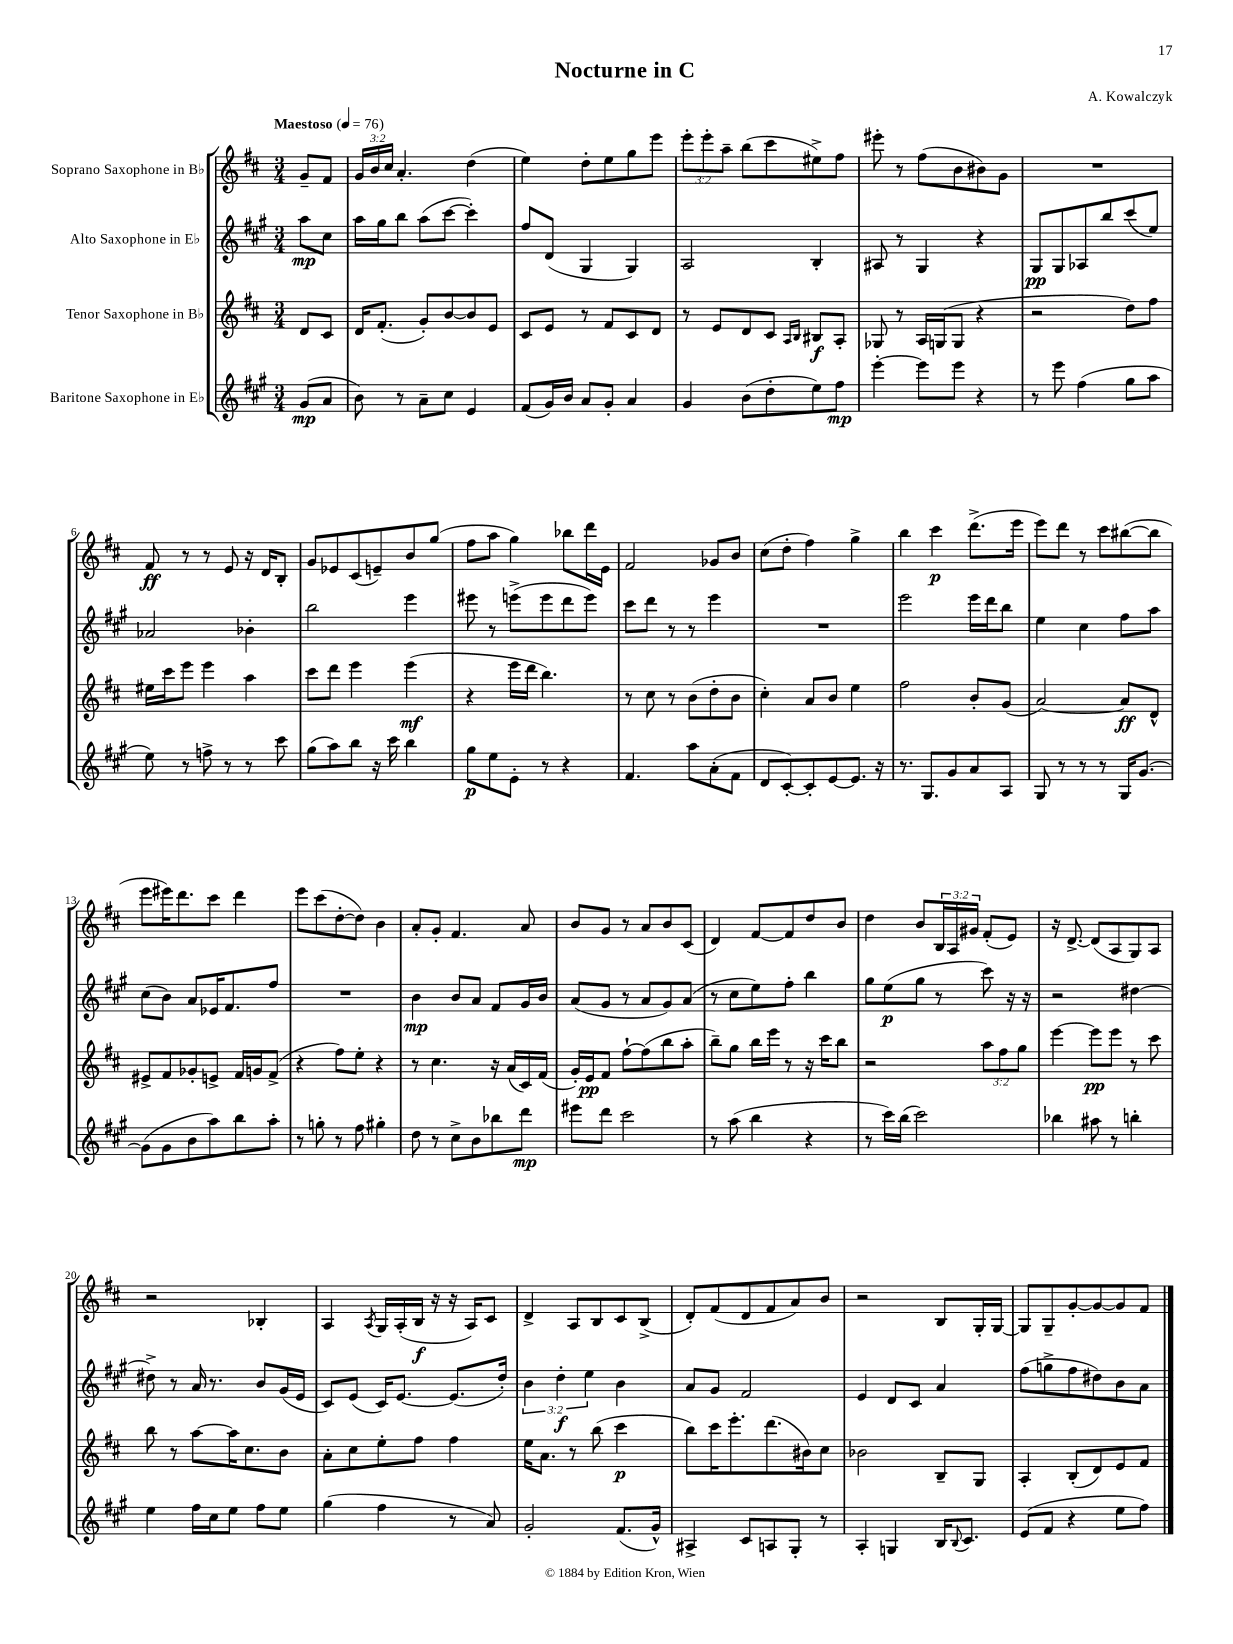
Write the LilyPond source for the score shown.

\header { title = "Nocturne in C" composer = "A. Kowalczyk" }
<<
\new StaffGroup <<
\new Staff = "s0" \with { instrumentName = "Soprano Saxophone in Bb" } {
    \clef treble \key d \major \numericTimeSignature \time 3/4 \override Staff.TupletNumber.text = #tuplet-number::calc-fraction-text \partial 4 \tempo "Maestoso" 4 = 76
    g'8-- fis'8 |
    \tuplet 3/2 { g'16 b'16 cis''16 } a'4.-. d''4( |
    e''4) d''8-. e''8 g''8 e'''8 |
    \tuplet 3/2 { e'''8-. e'''8-. a''8-- } b''8( cis'''8 eis''8->) fis''8 |
    eis'''8-. r8 fis''8( b'8 bis'8) g'8 |
    R2. |
    fis'8\ff r8 r8 e'8 r16 d'16 b8-. |
    g'8 ees'8 cis'8( e'8--) b'8 g''8( |
    fis''8 a''8 g''4) bes''8 d'''16 e'16 |
    fis'2 ges'8 b'8 |
    cis''8( d''8-. fis''4) g''4-> |
    b''4 cis'''4\p d'''8.->( e'''16 |
    e'''8) d'''8 r8 cis'''8 bis''8~( bis''8 |
    e'''8 eis'''16) d'''8. cis'''8 d'''4 |
    e'''8 cis'''8( d''8~-. d''8) b'4 |
    a'8-. g'8-. fis'4. a'8 |
    b'8 g'8 r8 a'8 b'8 cis'8( |
    d'4) fis'8~ fis'8 d''8 b'8 |
    d''4 b'8 \tuplet 3/2 { b16 a16 gis'16 } fis'8-.( e'8) |
    r16 d'8.~-> d'8( a8 g8) a8 |
    r2 bes4-. |
    a4 \acciaccatura { a8 } g16 a16-.( b16\f r16 r16 a16) cis'8 |
    d'4-> a8 b8 cis'8 b8->( |
    d'8-.) fis'8( d'8 fis'8 a'8) b'8 |
    r2 b8 g16-. g16~ |
    g8 g8-- g'8~-. g'8~ g'8 fis'8 \bar "|." |
}
\new Staff = "s1" \with { instrumentName = "Alto Saxophone in Eb" } {
    \clef treble \key a \major \numericTimeSignature \time 3/4 \override Staff.TupletNumber.text = #tuplet-number::calc-fraction-text \partial 4
    a''8\mp cis''8 |
    a''16 gis''16 b''8 a''8( cis'''8~ cis'''4-.) |
    fis''8 d'8( gis4 gis4) |
    a2 b4-. |
    ais8 r8 gis4 r4 |
    gis8\pp gis8 aes8 b''8 cis'''8( e''8) |
    aes'2 bes'4-. |
    b''2 e'''4 |
    eis'''8 r8 e'''8->( e'''8 d'''8 e'''8) |
    cis'''8 d'''8 r8 r8 e'''4 |
    R2. |
    e'''2 e'''16 d'''16 b''8 |
    e''4 cis''4 fis''8 a''8 |
    cis''8( b'8) a'8 ees'16 fis'8. fis''8 |
    R2. |
    b'4\mp b'8 a'8 fis'8 gis'16 b'16 |
    a'8( gis'8 r8 a'8 gis'8) a'8( |
    r8 cis''8 e''8) fis''8-. b''4 |
    gis''8 e''8\p( gis''8 r8 cis'''8) r16 r16 |
    r2 dis''4~ |
    dis''8-> r8 a'16 r8. b'8 gis'16( e'16 |
    cis'8) e'8( cis'16) e'8.~ e'8.( d''16-.) |
    \tuplet 3/2 { b'4 d''4-.\f e''4 } b'4 |
    a'8 gis'8 fis'2 |
    e'4 d'8 cis'8 a'4 |
    fis''8( g''8-> fis''8 dis''8) b'8 a'8 \bar "|." |
}
\new Staff = "s2" \with { instrumentName = "Tenor Saxophone in Bb" } {
    \clef treble \key d \major \numericTimeSignature \time 3/4 \override Staff.TupletNumber.text = #tuplet-number::calc-fraction-text \partial 4
    d'8 cis'8 |
    d'16 fis'8.-.( g'8-.) b'8~ b'8 e'8 |
    cis'8 e'8 r8 fis'8 cis'8 d'8 |
    r8 e'8 d'8 cis'8 \grace { a16 b16 } bis8\f a8-. |
    ges8 r8 a16 g16( g8 r4 |
    r2 d''8) fis''8 |
    eis''16 cis'''16 e'''8 e'''4 a''4 |
    cis'''8 d'''8 e'''4 e'''4\mf( |
    r4 e'''16 d'''16 b''4.) |
    r8 cis''8 r8 b'8( d''8-. b'8 |
    cis''4-.) a'8 b'8 e''4 |
    fis''2 b'8-. g'8( |
    a'2~) a'8\ff d'8-^ |
    eis'8-> fis'8 ges'8-. e'8-> fis'16 g'16 fis'8->( |
    r4 fis''8) e''8-. r4 |
    r8 cis''4. r16 a'16( cis'16) fis'16( |
    g'16-.) e'16\pp fis'8 fis''8~-! fis''8( b''8 a''8-. |
    b''8--) g''8 b''16 e'''16 r8 r16 cis'''16 b''8 |
    r2 \tuplet 3/2 { a''8 fis''8 g''8 } |
    e'''4~ e'''8\pp e'''8 r8 cis'''8 |
    b''8 r8 a''8~ a''16 cis''8. b'8 |
    a'8-. cis''8 e''8-. fis''8 fis''4 |
    e''16 a'8. r8 b''8( cis'''4\p |
    b''8) cis'''16 e'''8.-. d'''8.( bis'16) cis''8 |
    bes'2 b8-- g8 |
    a4-. b8-.( d'8) e'8 fis'8 \bar "|." |
}
\new Staff = "s3" \with { instrumentName = "Baritone Saxophone in Eb" } {
    \clef treble \key a \major \numericTimeSignature \time 3/4 \partial 4
    gis'8\mp( a'8 |
    b'8) r8 a'8-- cis''8 e'4 |
    fis'8( gis'16) b'16 a'8 gis'8-. a'4 |
    gis'4 b'8( d''8-. e''8) fis''8\mp |
    e'''4~-. e'''8 e'''8 r4 |
    r8 e'''8 fis''4( gis''8 a''8 |
    e''8) r8 f''8-> r8 r8 cis'''8 |
    gis''8( a''8) b''8 r16 cis'''16 b''4 |
    gis''8\p e''8 e'8-. r8 r4 |
    fis'4. a''8 a'8-.( fis'8 |
    d'8 cis'8~-.) cis'8-. e'8~ e'8. r16 |
    r8. gis8. gis'8 a'8 a8 |
    gis8 r8 r8 r8 gis16 gis'8.~ |
    gis'8( gis'8 b'8 a''8) b''8 a''8-. |
    r8 g''8-. r8 fis''8 gis''4-. |
    d''8 r8 cis''8-> b'8 bes''8 d'''8\mp |
    eis'''8 d'''8 cis'''2 |
    r8 a''8( b''4 r4 |
    r8 cis'''16) b''16( cis'''2) |
    bes''4 ais''8 r8 b''4-. |
    e''4 fis''16 cis''16 e''8 fis''8 e''8 |
    gis''4( fis''4 r8 a'8) |
    gis'2-. fis'8.( gis'16-^) |
    ais4-> cis'8 a8 gis8-. r8 |
    a4-. g4 b16 \appoggiatura { b8 } cis'8. |
    e'8( fis'8 r4 e''8 fis''8) \bar "|." |
}
>>
>>
